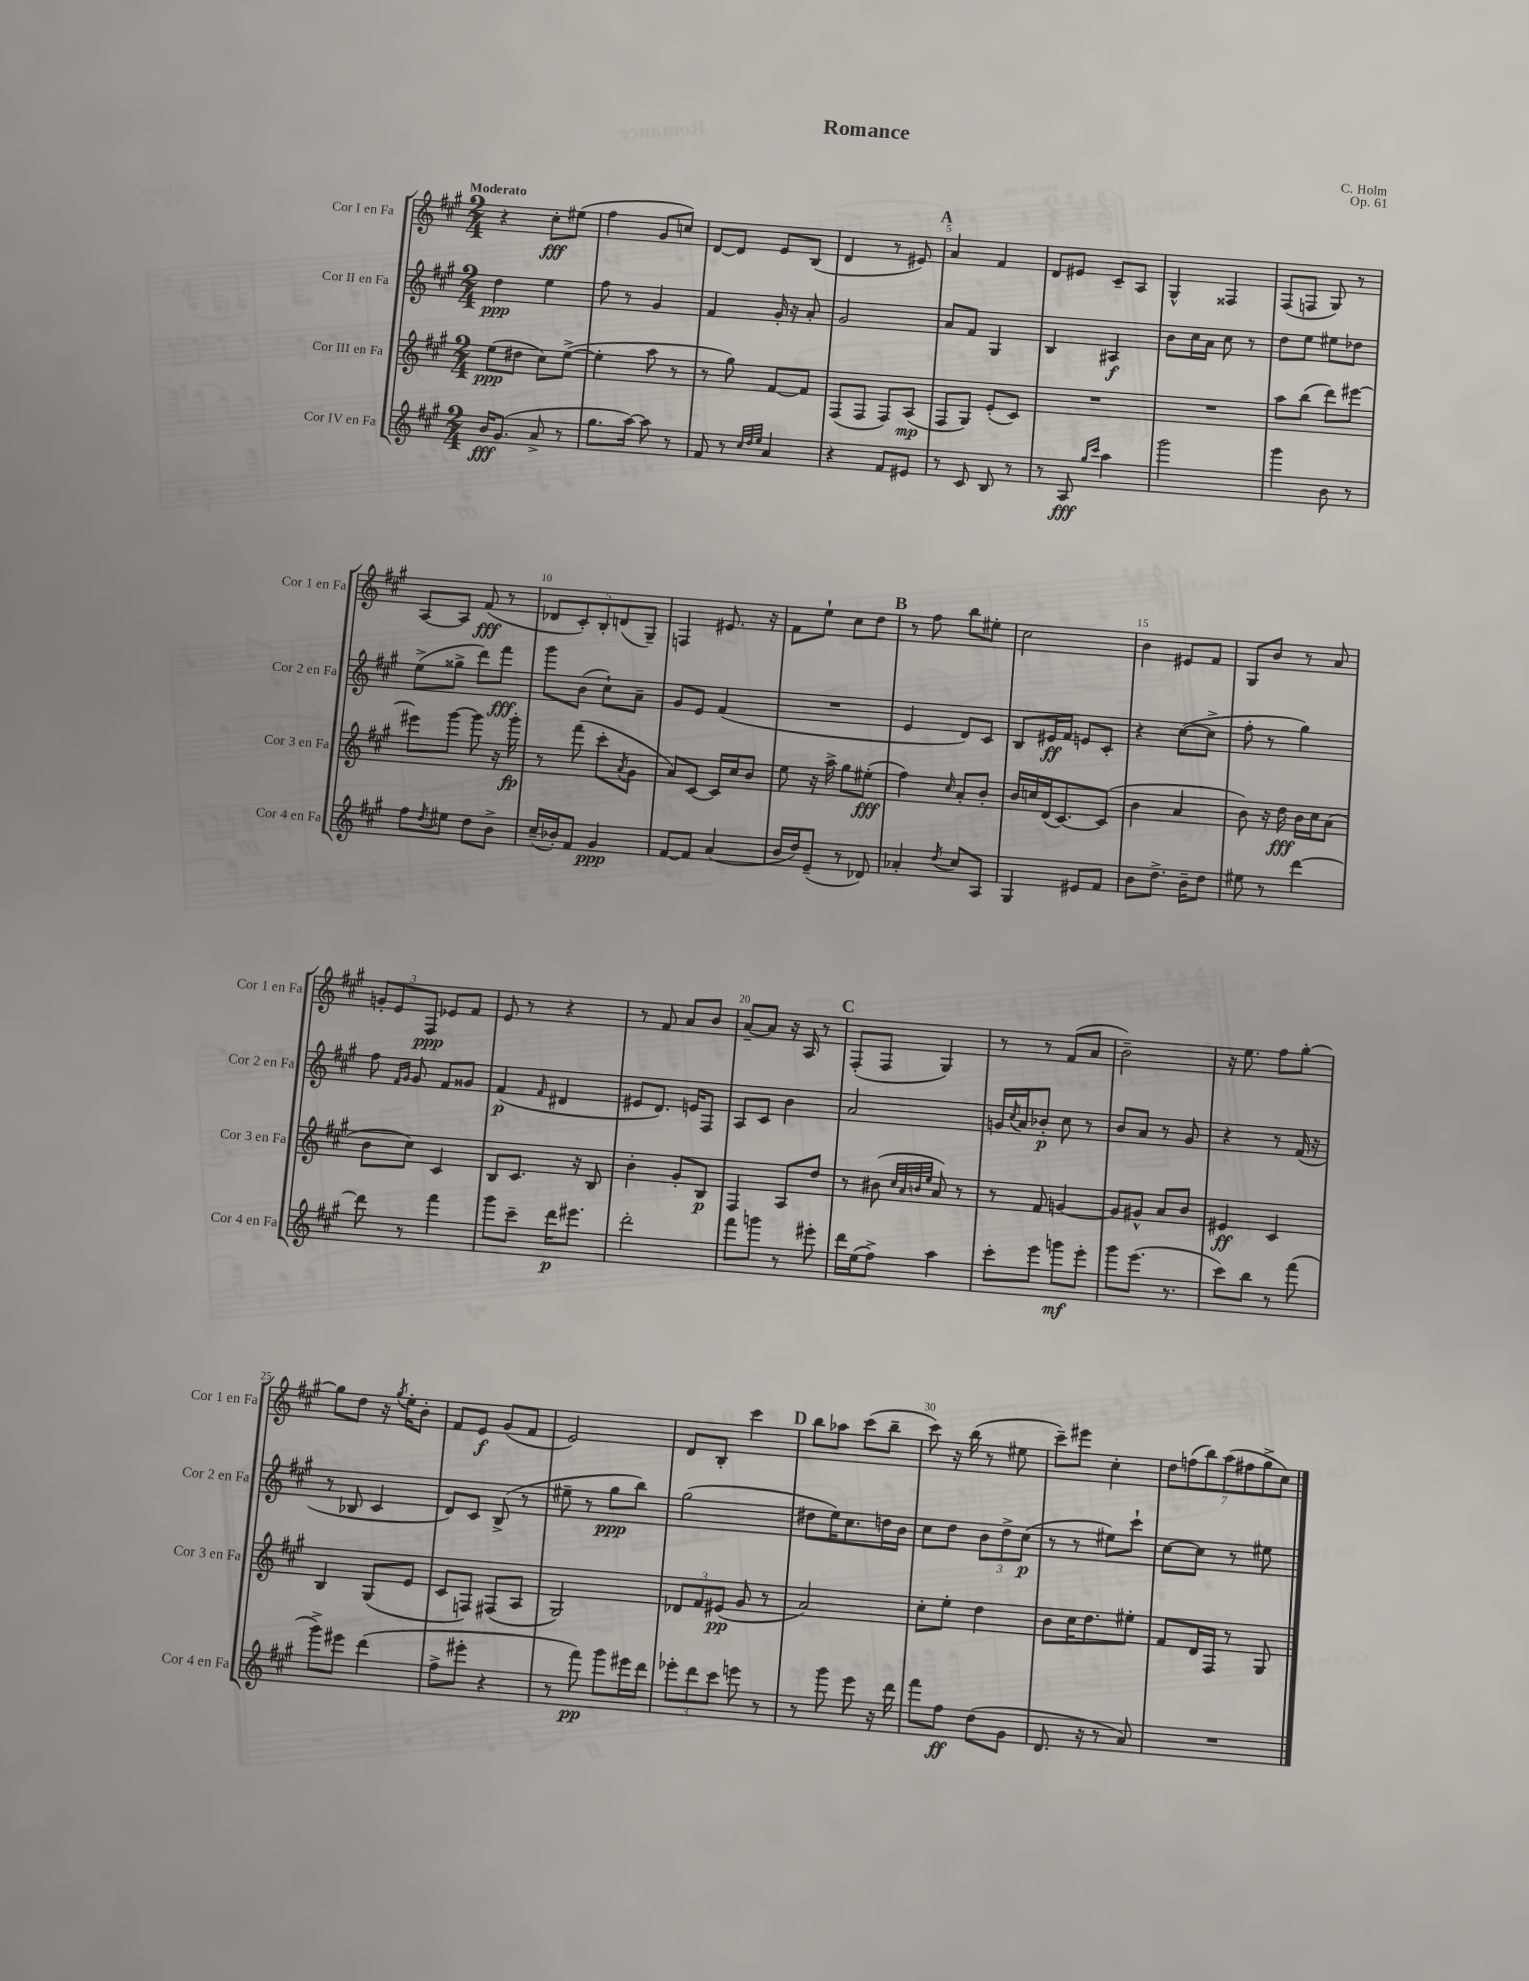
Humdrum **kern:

**kern	**kern	**kern	**kern
*staff4	*staff3	*staff2	*staff1
*clefG2	*clefG2	*clefG2	*clefG2
*k[f#c#g#]	*k[f#c#g#]	*k[f#c#g#]	*k[f#c#g#]
*M2/4	*M2/4	*M2/4	*M2/4
16b/LK	(8ee\L	4dd\	4r
(8.g#/J	.	.	.
.	8dd#\J	.	.
8a^/	8cc#\L)	4ee\	8cc#'\L
8r	([8ee^\J	.	(8ee#\J
=	=	=	=
8.gg#\L	4ee'\]	8ff#\	4ff#\
.	.	8r	.
[16aa\Jk)	.	.	.
8aa\]	8aa\	4g#/	8g#/L
8r	8r	.	8cc/J)
=	=	=	=
8f#/	8r	4f#/	[8d/L
8r	8gg#\)	.	8d/]J
32qqcc#/LLL	.	.	.
32qqdd/	.	.	.
32qqee/JJJ	.	.	.
4a/	[8f#/L	16g#'/	8e/L
.	.	16r	.
.	8f#/]J	8a'/	(8B/J
=	=	=	=
4r	(8F#/L	2g#/	4d/
.	8F#/J	.	.
8f#/L	8F#/L)	.	8r
8e#/J	(8A/J	.	8e#/)
=	=	=	=
8r	8F#/L	8a/L	4a/
8c#/	8G#/J)	8f#/J	.
8B/	(8e'/L	4G#/	4f#/
8r	8c#/J)	.	.
=	=	=	=
8r	2r	4B/	8d/L
8A/	.	.	8e#/J
16qqgg#/LL	.	.	.
16qqccc#/JJ	.	.	.
4aa\	.	4A#/	8c#~/L
.	.	.	8A/J
=	=	=	=
2ggg#\	2r	8b\L	4G#^^/
.	.	16cc#\L	.
.	.	16a\JJ	.
.	.	8cc#\	4F##/
.	.	8r	.
=	=	=	=
4ggg#\	8aa\L	8dd\L	(8F#/L
.	(8bb\J	8ee\J	8F/J
8b\	8ddd\L)	8ee#\L	8G#/)
8r	[8eee#\J	8dd-\J	8r
=	=	=	=
8ff#\L	8eee#\]L	(8ee^\L	[8A/L
8qdd/	.	.	.
8ee#\J	[8ggg#\J	8gg##^\J	8A/]J
8dd\L	8ggg#\]	8ddd\L)	(8f#/
8b^\J	16r	8fff#\J	8r
.	16ggg#'\	.	.
=	=	=	=
(16cc#~/LL	8r	8ggg#\L	10d-/L
16b-'/J)	.	.	.
.	.	.	10c#'/)
8f#/J	(8fff#\	(8b\J	.
.	.	.	10B'/
4g#/	8ccc#'\L	8cc#`\L)	.
.	.	.	(10d/
.	8qa/	.	.
.	8g#\J	8a~\J	.
.	.	.	10G#~/J)
=	=	=	=
[8f#/L	8a/L)	8g#/L	4F/
8f#/]J	[8c#/J	8e/J	.
(4a/	16c#/]LL	(4f#/	8.e#/
.	16cc#/J	.	.
.	8b/J	.	.
.	.	.	16r
=	=	=	=
16b/LL	8ee\	2r	8f#\L
16dd/J)	.	.	.
(8e~/J	16r	.	8ee`\J
.	16aa^\	.	.
8r	8gg#\L	.	8cc#\L
8d-/)	(8ee#'\J	.	8dd\J
=	=	=	=
4a-'/	4ff#\)	4e/	8r
.	.	.	8ff#\
8qdd/	16qqcc#/	.	.
8cc#/L	8a'/L	8d/L)	8bb\L
8A/J	8b'/J	8c#/J	8ee#'\J
=	=	=	=
4G#/	16b/LL	8B/L	2cc#\
.	16cc/	.	.
.	(16d/J	16e#/L	.
.	[8.c#/)	16f#/JJ	.
8e#/L	.	8e/L	.
8f#/J	(8c#/]J	8c#'/J	.
=	=	=	=
8b\L	4b\	4r	4b\
8.dd^\J	.	.	.
.	4a/	([8cc#\L	8e#/L
16b~\LK	.	.	.
8dd\J	.	8cc#^\]J	8f#/J
=	=	=	=
8ee#\	8b\)	8ff#'\	8G#/L
8r	16r	8r	8b/J
.	16dd\	.	.
[4ddd\	16b\LL	4gg#\)	8r
.	16cc#\J	.	.
.	(8a\J	.	8a/
=	=	=	=
8ddd\]	8b\L	8ff#\	12g'/L
.	.	.	12e/
.	.	16qqf#/LL	.
.	.	16qqg#/JJ	.
8r	8cc#\J)	8g#/	.
.	.	.	12F#/J
4fff#\	4c#/	8f#/L	8e-/L
.	.	8g##/J	8f#/J
=	=	=	=
8ggg#\L	8B/L	(4f#/	8e/
8ccc#~\J	8.c#/J	.	8r
.	.	16qqf#/	.
16ddd\LK	.	4d#/	4r
8.eee#\J	16r	.	.
.	8B/	.	.
=	=	=	=
2ddd'\	4b'\	8e#/L	8r
.	.	8.d/J)	8f#/
.	8g#'/L	.	8a/L
.	.	16e/LK	.
.	8B/J	8F#/J	8b/J
=	=	=	=
8fff#\L	4F#/	8A/L	[8a~/L
8ggg\J	.	8c#/J	8a/]J
8r	8A/L	4b\	16r
.	.	.	16A/
8eee#'\	8dd/J	.	8r
=	=	=	=
16ddd\LL	8r	2a/	(8F#'/L
(16ee\J	.	.	.
8ff#^\J)	(8b#\	.	8F#/J
.	32qqcc#/LLL	.	.
.	32qqa/	.	.
.	32qqb/	.	.
.	32qqee/JJJ	.	.
4aa\	8a/)	.	4G#/)
.	8r	.	.
=	=	=	=
8ccc#'\L	8r	16g/LL	8r
.	.	8qcc#/	.
.	.	16a/J	.
8eee\J	8f#/	8b-'/J	8r
8ggg\L	[4g/	8cc#\	(8f#/L
8eee'\J	.	8r	8a/J
=	=	=	=
8ggg#\L	8g/]L	8b/L	2b~\)
(8.eee\J	8g#^^/J	8a/J	.
.	8a/L	8r	.
8.r	.	.	.
.	8b/J	8g#/	.
=	=	=	=
8ccc#\L)	4e#/	4r	16r
.	.	.	8.ee\
8bb\J	.	.	.
8r	4c#/	8r	8ff#\L
(8fff#\	.	(16f#/	[8gg#'\J
.	.	16r	.
=	=	=	=
8ggg#^\L)	4B/	8r	8gg#\]L
8eee#\J	.	8B-/	8dd\J
(4ddd\	(8G#/L	4c#/	16r
.	.	.	8qgg#/
.	.	.	16ee'\LK
.	8e/J	.	8b'\J
=	=	=	=
8ff#^\L	8c#/L	8d/L)	8f#/L
8eee#'\J	8F/J)	8c#/J	8e/J
4r	(8F#/L	(8B^/	(8g#/L
.	8A/J	8r	8f#/J
=	=	=	=
8r	2G#/)	8ee#~\	2e/)
8fff#\)	.	8r	.
8ggg#\L	.	8gg#\L	.
16eee#\L	.	8bb\J)	.
16ddd\JJ	.	.	.
=	=	=	=
12eee-'\L	12d-/L	(2gg#\	8d/L
12ddd\	12f#/	.	.
.	.	.	8B'/J
12ccc#\J	(12e#/J	.	.
8eee\	8g#/	.	4ccc#\
8r	8r	.	.
=	=	=	=
8r	2a/)	8dd#\L	8bb\L
8ggg#\	.	16ee\K)	8aa-\J
.	.	8.cc#\	.
8eee\	.	.	(8ccc#\L
16r	.	16dd\L	8bb~\J
16ddd\	.	16b\JJ	.
=	=	=	=
8fff#\L	8cc#'\L	8cc#\L	8ccc#\)
8ff#\J	8ee'\J	8dd\J	16r
.	.	.	(16bb\
(8dd\L	4dd\	12b\L	8r
.	.	12dd^\	.
8g#\J	.	.	8ee#\
.	.	(12cc#\J	.
=	=	=	=
8.d/	8b\L	8r	8ccc#~\L)
.	16cc#\K	8r	8eee#\J
16r	8.dd\	.	.
8r	.	8ee#\L)	4cc#'\
8a/)	8ee#'\J	8ccc#`\J	.
=	=	=	=
2r	8f#/L	[8cc#\L	14dd\L
.	.	.	(14ff\
.	16d/L	8cc#\]J	.
.	.	.	14bb\)
.	16F#/JJ	.	.
.	.	.	(14aa\
.	8r	8r	.
.	.	.	14ff#\
.	.	.	14gg#^\
.	8G#/	8ee#\	.
.	.	.	14cc#\J)
==	==	==	==
*-	*-	*-	*-
